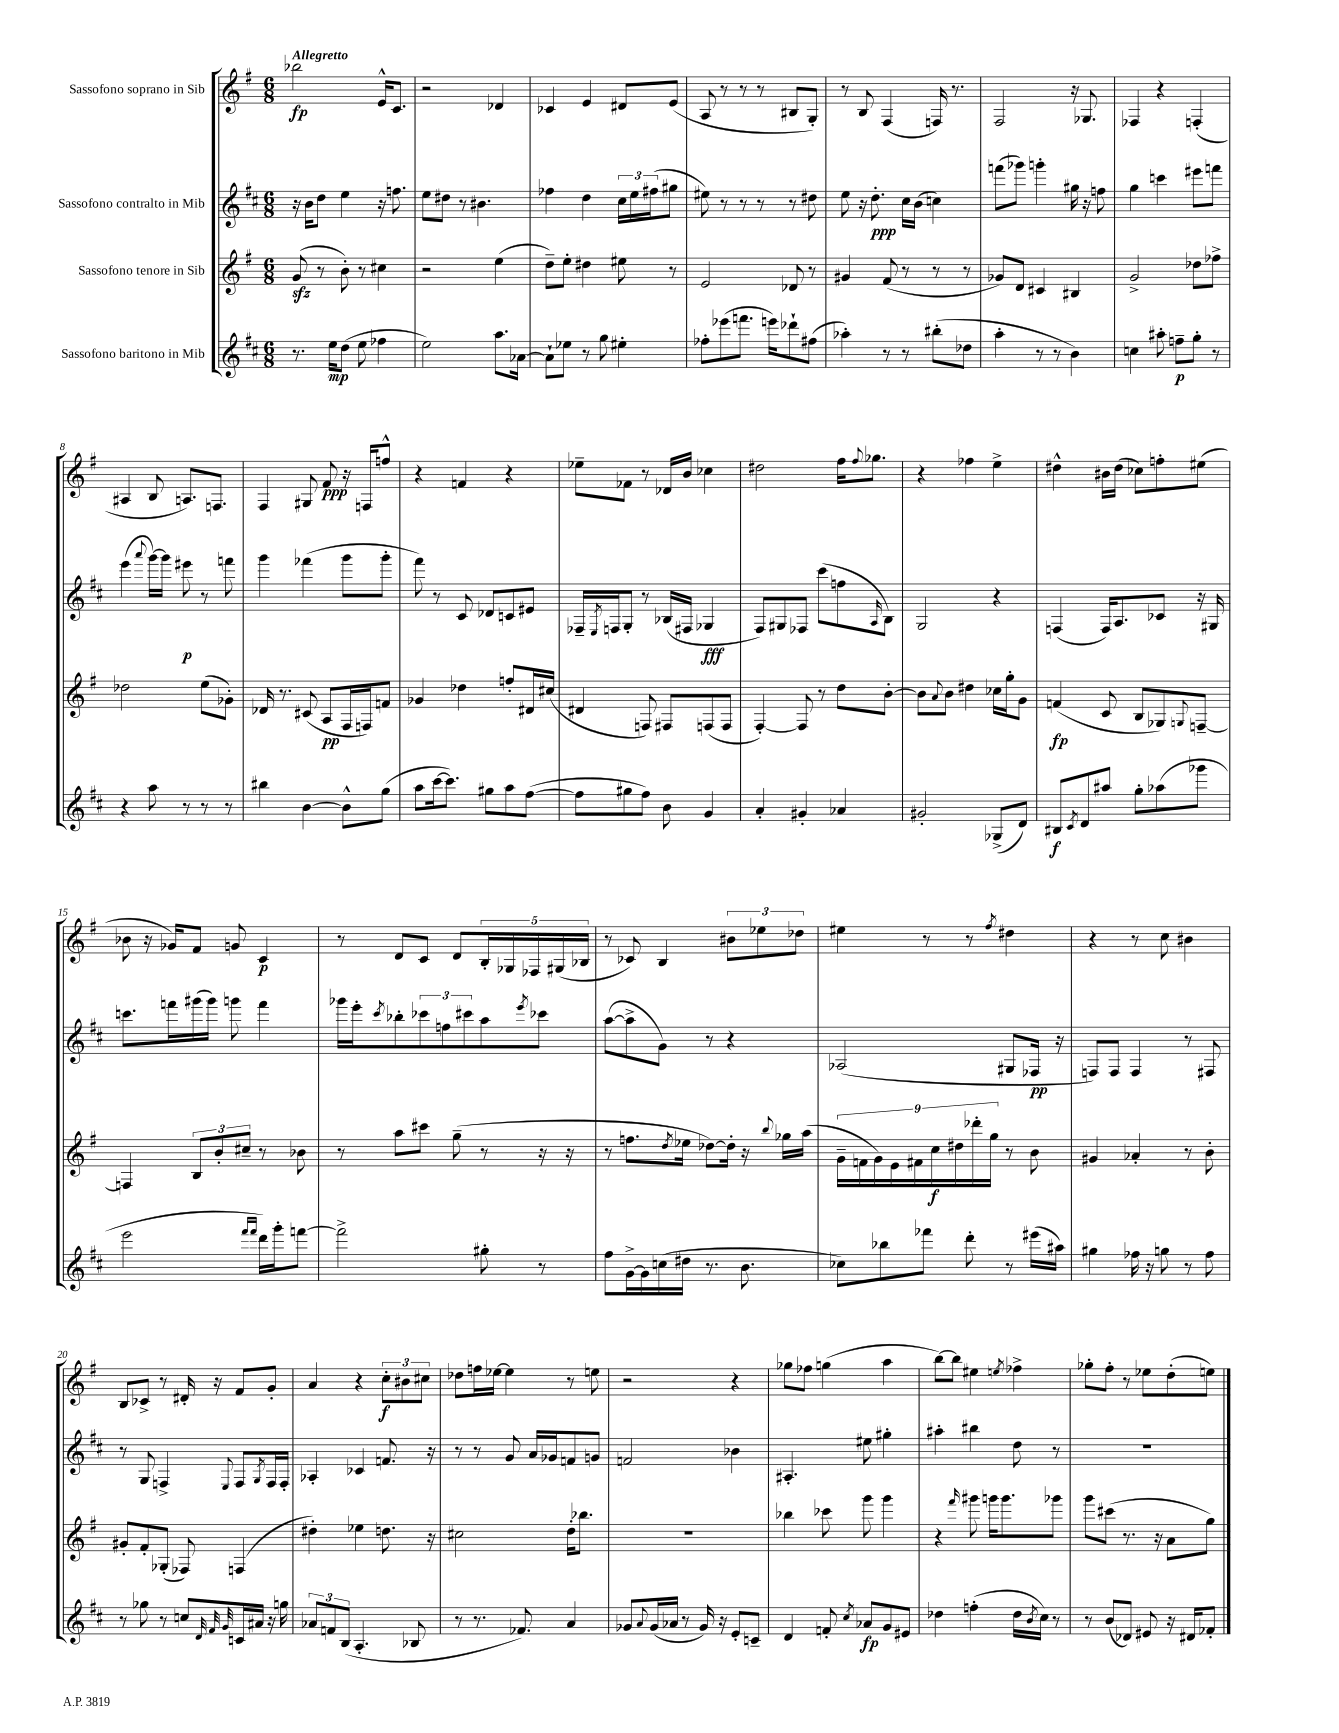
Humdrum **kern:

**kern	**kern	**kern	**kern
*staff4	*staff3	*staff2	*staff1
*clefG2	*clefG2	*clefG2	*clefG2
*k[f#c#]	*k[f#]	*k[f#c#]	*k[f#]
*M6/8	*M6/8	*M6/8	*M6/8
8.r	(8g	16r	2bb-
.	.	16b	.
.	8r	8dd	.
16ee	.	.	.
(8dd	8b')	4ee	.
8ee	8r	.	.
4ff-	4cc#	16r	16e^^
.	.	8.ff	8.c
=	=	=	=
2ee)	2r	8ee	2r
.	.	8dd#	.
.	.	8r	.
.	.	4.b#	.
8.aa	(4ee	.	4d-
[16a-	.	.	.
=	=	=	=
8a-`]	8dd~)	4ff-	4c-
8ee-	8ee'	.	.
8r	4dd#	4dd	4e
8gg	.	.	.
4ee#'	8ee#	24cc#	8d#
.	.	24ee	.
.	.	(24ff#	.
.	8r	8gg#	(8e
=	=	=	=
8ff-'	2e	8ee#)	8A
(8eee-	.	8r	8r
8.fff	.	8r	8r
.	.	8r	8r
16eee)	.	.	.
8ddd-`	8d-	8r	8B#
(8ff#	8r	8dd#	8G')
=	=	=	=
4aa-')	4g#	8ee	8r
.	.	16r	8B
.	.	8.dd'	.
8r	(8f#	.	(4F#
8r	8r	16cc#	.
.	.	(16b	.
(8bb#'	8r	4cc)	16F)
.	.	.	8.r
8dd-	8r	.	.
=	=	=	=
4aa'	8g-)	(8fff	2F#
.	8d	8ggg-)	.
8r	4c#	4ggg'	.
8r	.	.	.
4b)	4B#	16gg#	16r
.	.	16r	8.G-
.	.	8ff	.
=	=	=	=
4cc	2g^	4gg	4F-
8aa#'	.	4ccc	4r
8ff~	.	.	.
8gg'	8dd-	8eee#	(4F'
8r	8ff-^	8fff	.
=	=	=	=
4r	2dd-	(4eee	4A#
.	.	8qqaaa	.
8aa	.	[16ggg)	8B
.	.	16ggg]	.
8r	.	8eee#	8.A)
8r	(8ee	8r	.
.	.	.	8.F
8r	8g-')	8fff	.
=	=	=	=
4bb#	16d-	4ggg	4F#
.	8.r	.	.
[4b	(8c#	(4fff-	8G#
.	8A	.	8f#
8b^^]	16F#	8ggg	16r
.	16F)	.	16F
(8gg	8f	8ggg'	8ff^^
=	=	=	=
8aa	4g-	8fff#)	4r
[16ccc#	.	8r	.
8.ccc#])	.	.	.
.	4dd-	8c#	4f
8gg#	.	8d-	.
8aa	8ff'	8c	4r
([8ff#	16d#	8e#	.
.	(16cc#	.	.
=	=	=	=
8ff#]	4d#	16F-~	8ee-~
.	.	8qE	.
.	.	16F	.
8gg#	.	8G'	8f-
8ff#)	8F)	8r	8r
8b	8F#	(16B-	16d-
.	.	16F#	16b
4g	(8F	4G-	4cc-
.	8F	.	.
=	=	=	=
4a'	[4F#')	8F#)	2dd#
.	.	8G#	.
4g#'	8F#]	8F-	.
.	8r	(8ccc#	.
4a-	8dd	8ff	16ff#
.	.	.	8qqff#
.	.	.	8.gg-
.	.	16qqA	.
.	[8b'	8B)	.
=	=	=	=
2g#'	8b]	2G	4r
.	8qqa	.	.
.	8b	.	.
.	4dd#	.	4ff-
(8G-^	16cc-	4r	4ee^
.	16gg'	.	.
8d)	8g	.	.
=	=	=	=
8B#	(4f	(4F	4dd#^^
8qc#	.	.	.
8d	.	.	.
8aa#	8c	16F)	16b#
.	.	8.A	(16dd#
8gg'	8B	.	8cc-)
(8aa-	8G-)	8c-	8ff'
.	8qqG	.	.
8ggg-	[8F~	16r	(8ee#
.	.	16G#	.
=	=	=	=
2eee	4F]	8.ccc	8b-
.	.	.	16r
.	.	16fff	16g-)
.	12B	(16ggg#	8f#
.	.	16ggg#)	.
.	12b'	.	.
.	.	8ggg	8g
.	12cc#~	.	.
16qqfff#	.	.	.
16qqfff#	.	.	.
16ddd)	8r	4fff	4c
16ggg'	.	.	.
[8fff	8b-	.	.
=	=	=	=
2fff^]	8r	16ggg-	8r
.	.	16eee'	.
.	.	8qccc#	.
.	8aa	8bb-'	8d
.	8ccc#	12ccc-	8c
.	.	12ff	.
.	(8gg~	.	8d
.	.	12ccc#	.
8gg#'	8r	8aa	20B'
.	.	.	20G-
.	.	.	20F-
.	.	8qeee	.
8r	16r	8ccc-	.
.	.	.	(20G#
.	16r	.	.
.	.	.	20B-
=	=	=	=
8ff#	8r	([8aa	8r
[16g^	8.ff	8aa^]	8c-)
16g]	.	.	.
(16cc	.	8g)	4B
.	8qdd	.	.
16dd#	16ee-	.	.
8.r	[8dd-)	8r	.
.	16dd-']	4r	12b#
8.b	16r	.	.
.	.	.	12ee-
.	8qqbb	.	.
.	16gg-	.	.
.	.	.	12dd-
.	(16aa	.	.
=	=	=	=
8cc-)	18g~	(2A-	4ee#
.	18f	.	.
.	18g)	.	.
8bb-	.	.	.
.	18e	.	.
.	18f#	.	.
8fff-	.	.	8r
.	18cc	.	.
.	18dd#	.	.
8ddd'	.	.	8r
.	18ddd-'	.	.
.	18gg	.	.
.	.	.	8qff#
8r	8r	8G#	4dd#
(16eee#	8b	16F-	.
16aa#)	.	16r	.
=	=	=	=
4gg#	4g#	8F)	4r
.	.	8F	.
16ff-	4a-'	4F	8r
16r	.	.	.
8gg	.	.	8cc
8r	8r	8r	4b#
8ff-	8b'	8F#	.
=	=	=	=
8r	8g#'	8r	8B
8gg-	8f#'	8G	8c-^
8r	(8G-'	4F^	8r
8cc	8F-)	.	16d#'
.	.	.	16r
32qqd	.	.	.
32qqf#	.	.	.
32qqg	.	8qqE	.
16c	(4F	8F	8f#
16a#	.	.	.
.	.	8qG	.
16r	.	16F	8g'
16gg	.	16F'	.
=	=	=	=
12a-	4dd#')	4A-'	4a
12f	.	.	.
(12B	.	.	.
4.A'	4ee-	4c-	4r
.	8.dd	8.f	12cc'
.	.	.	12b#
8B-	.	.	.
.	.	.	12cc#
.	16r	16r	.
=	=	=	=
8r	2cc#	8r	8dd-
8.r	.	8r	16ff
.	.	.	[16ee-
.	.	8g	4ee-]
8.f-)	.	.	.
.	.	16a	.
.	.	16g-	.
4a	16dd'	8f	8r
.	8.bb-	.	.
.	.	8g	8ee
=	=	=	=
8g-	2.r	2f	2r
8qqa	.	.	.
(16g-	.	.	.
16a-	.	.	.
8r	.	.	.
16g-)	.	.	.
16r	.	.	.
8e'	.	4b-	4r
8c~	.	.	.
=	=	=	=
4d	4bb-	4.A#'	8gg-
.	.	.	8ff-
8f'	8ccc-	.	(4gg
8qcc#	.	.	.
8a-	8ggg	8ee#	.
8g	4ggg	4gg#'	4aa
8e#	.	.	.
=	=	=	=
4dd-	4r	4aa#'	[8bb)
.	.	.	8bb]
.	16qqfff#	.	.
(4ff'	8ggg#	4bb#	4ee#
.	16ggg	.	.
.	8.ggg	.	.
.	.	.	8qee
16dd-	.	8dd	4ff-^
8qb	.	.	.
16cc#)	.	.	.
8r	8ggg-	8r	.
=	=	=	=
8r	8ggg	2.r	8gg-'
(8b	(8ccc#	.	8ff#'
8d-)	8.r	.	8r
8e#	.	.	8ee-
.	16r	.	.
16r	8a	.	(8dd'
16d#	.	.	.
8f-'	8gg)	.	8ee)
==	==	==	==
*-	*-	*-	*-
